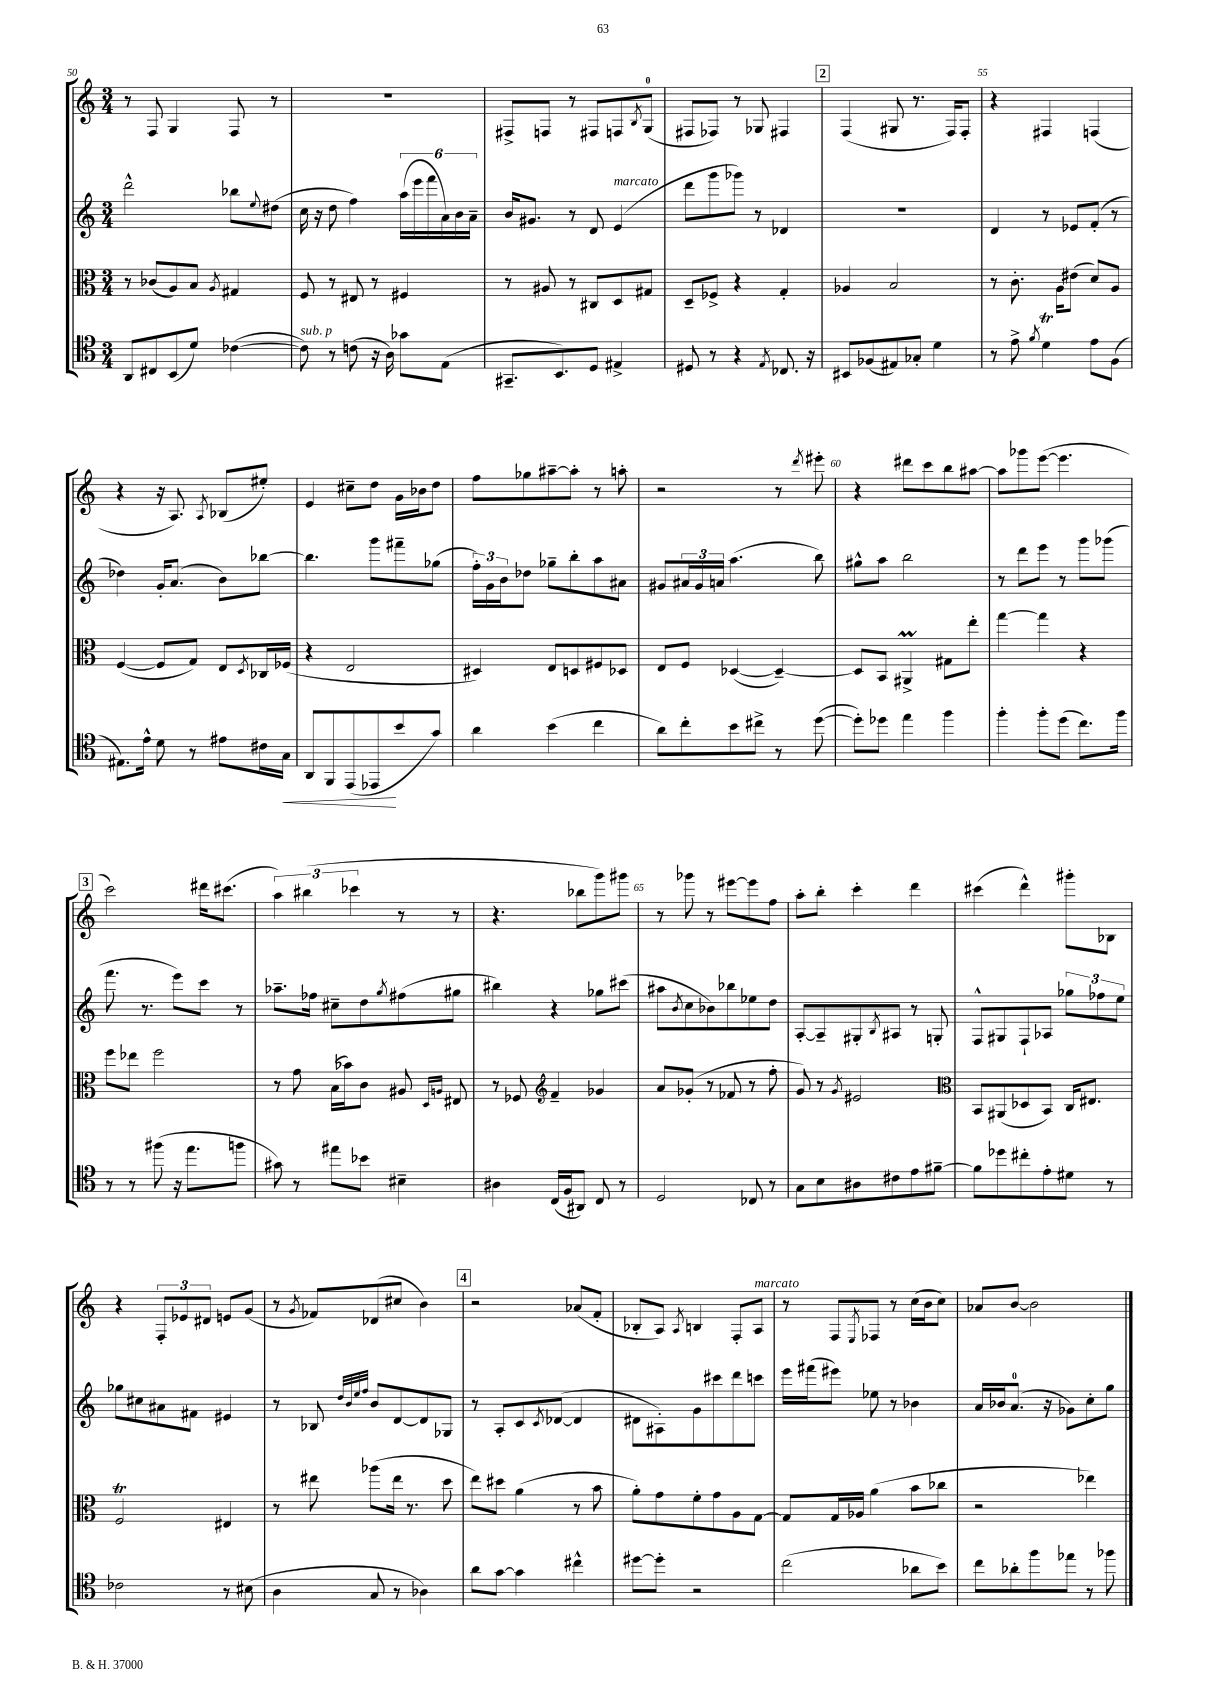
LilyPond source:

<<
\new StaffGroup <<
\new Staff = "s0" {
    \clef treble \key c \major \numericTimeSignature \time 3/4
    r8 f8 g4 f8 r8 |
    R2. |
    fis8-> f8 r8 fis8 f8 \acciaccatura { b8 } g8-0( |
    fis8 fes8) r8 ges8 fis4 |
    \mark \markup { \box "2" } f4( gis8 r8. f16) f8-. |
    r4 fis4 f4( |
    r4 r16 a8.) \acciaccatura { a8 } bes8( eis''8-.) |
    e'4 cis''8-- d''8 g'16 bes'16 d''8 |
    f''8 ges''8 ais''8~-- ais''8-. r8 a''8-. |
    r2 r8 \acciaccatura { d'''8 } eis'''8-. |
    r4 dis'''8 c'''8 b''8 ais''8~ |
    ais''8 ges'''8 e'''8~( e'''4. |
    \mark \markup { \box "3" } c'''2) dis'''16 cis'''8.( |
    \tuplet 3/2 { a''4) bis''4( ces'''4 } r8 r8 |
    r4. bes''8 g'''8) gis'''8 |
    r8 ges'''8 r8 eis'''8~ eis'''8 f''8 |
    a''8-. b''8-. c'''4-. d'''4 |
    cis'''4( d'''4-^) gis'''8-. bes8 |
    r4 \tuplet 3/2 { f8-. ees'8 dis'8 } e'8 g'8( |
    r8 \acciaccatura { g'8 } fes'8) des'8( cis''8 b'4) |
    \mark \markup { \box "4" } r2 aes'8( f'8-. |
    bes8-. a8) \acciaccatura { a8 } b4 f8-. a8^\markup { \italic "marcato" } |
    r8 f8 \acciaccatura { e8 } fes8 r8 c''16( b'16 c''8) |
    aes'8 b'8~ b'2 \bar "|." |
}
\new Staff = "s1" {
    \clef treble \key c \major \numericTimeSignature \time 3/4
    d'''2-^ bes''8 \appoggiatura { e''8 } dis''8( |
    c''16 r16 d''8 f''4) \tuplet 6/4 { a''16( e'''16 f'''16 a'16) b'16 a'16-- } |
    b'16 gis'8. r8 d'8 e'4^\markup { \italic "marcato" }( |
    d'''8 g'''8 ges'''8) r8 des'4 |
    \mark \markup { \box "2" } R2. |
    d'4 r8 ees'8 f'8-.( r8 |
    des''4) g'16-. a'8.( b'8) bes''8~ |
    bes''4. g'''8 fis'''8-- ges''8( |
    \tuplet 3/2 { f''16-.) g'16 b'16 } des''8 ges''8-- b''8-. a''8 ais'8 |
    gis'8 \tuplet 3/2 { ais'16 gis'16 a'16 } a''4.( b''8) |
    gis''8-^ a''8 b''2 |
    r8 d'''8 e'''8 r8 g'''8 ges'''8( |
    \mark \markup { \box "3" } f'''8. r8. e'''8) c'''8 r8 |
    aes''8.-- fes''16 cis''8-- d''8 \acciaccatura { g''8 } fis''8( gis''8 |
    bis''4) r4 ges''8 cis'''8( |
    ais''8 \acciaccatura { b'8 } c''8 bes'8) bes''8 ees''8 d''8 |
    a8~-. a8-- gis8-. \acciaccatura { b8 } ais8 r8 g8-. |
    f8-^ gis8 f8-! aes8 \tuplet 3/2 { ges''8 fes''8 e''8 } |
    ges''8 cis''8 ais'8 fis'8 eis'4 |
    r8 bes8 \grace { d''32 b'32 e''32 f''32 } b'8 d'8~ d'8 ges8 |
    \mark \markup { \box "4" } r8 a8-. c'8 \acciaccatura { c'8 } des'8~( des'4 |
    dis'8 ais8-.) g'8 cis'''8 d'''8 c'''8 |
    e'''16 fis'''16( eis'''8) ees''8 r8 bes'4 |
    a'16 bes'16 a'8.-0( r16 ges'8) c''8-. g''8 \bar "|." |
}
\new Staff = "s2" {
    \clef alto \key c \major \numericTimeSignature \time 3/4
    r8 ces'8( a8) b8 \acciaccatura { a8 } gis4 |
    f8 r8 eis8 r8 fis4 |
    r8 ais8 r8 cis8 d8 gis8 |
    d8-- fes8-> r4 g4-. |
    \mark \markup { \box "2" } aes4 b2 |
    r8 c'8.-. a16 eis'8( d'8) a8 |
    f4~( f8 g8) e8 \acciaccatura { d8 } ces16 fes16( |
    r4 e2 |
    dis4) e8 d8 fis8 des8 |
    e8 f8 des4~( des4~--) |
    des8 b,8 ais,4->\prall gis8 e''8-. |
    g''4~ g''4 r4 |
    \mark \markup { \box "3" } f''8 ees''8 f''2 |
    r8 g'8 b16( bes'16) c'8 ais8 \grace { d16 a16 } eis8 |
    r8 fes8 \clef treble f'4-- ges'4 |
    a'8 ges'8-.( r8 fes'8 r8 f''8-. |
    g'8) r8 \acciaccatura { g'8 } eis'2 |
    \clef alto b,8 ais,8( des8 b,8) c16 eis8. |
    f2\trill eis4 |
    r8 eis''8 aes''8( eis''16 r8. d''8 |
    \mark \markup { \box "4" } e''8) dis''8 a'4( r8 b'8 |
    a'8-.) g'8 f'8-. g'8 a8 g8~ |
    g8 g16 aes16 a'4( b'8 ces''8 |
    r2 ees''4) \bar "|." |
}
\new Staff = "s3" {
    \clef tenor \key c \major \numericTimeSignature \time 3/4
    a,8 cis8 b,8( d'8) ces'4~( |
    ces'8^\markup { \italic "sub. p" }) r8 c'8( r16 a16) ges'8 e8( |
    gis,8.-- b,8.) d8 eis4-> |
    dis8 r8 r4 \acciaccatura { e8 } ces8. r16 |
    \mark \markup { \box "2" } bis,8 fes8( eis8) ges8-. d'4 |
    r8 e'8-> \acciaccatura { f'8 } d'4\trill e'8 f8( |
    eis8.) e'16-^ d'8 r8 eis'8 cis'16 g16\< |
    a,8 f,8 e,8( ees,8\! b'8 g'8) |
    a'4 b'4( c''4 |
    a'8) c''8-. b'8 cis''8-> r8 d''8~( |
    d''8-.) des''8 e''4 f''4 |
    f''4-. f''8-. d''8( c''8.) f''16 |
    \mark \markup { \box "3" } r8 r8 fis''8( r16 e''8. f''8 |
    gis'8) r8 eis''8 bes'8 bis4-- |
    ais4 c16( f16 ais,8) c8 r8 |
    d2 ces8 r8 |
    g8 b8 ais8 cis'8 e'8 fis'8~-- |
    fis'8 des''8 cis''8-. e'8-. dis'8 r8 |
    ces'2 r8 bis8( |
    a4 g8 r8 aes4) |
    \mark \markup { \box "4" } a'8 g'8~ g'4 cis''4-^ |
    dis''8~ dis''8-. r2 |
    c''2( aes'8 b'8) |
    c''8 aes'8-. f''8 ees''8 r8 fes''8 \bar "|." |
}
>>
>>
\layout { \context { \Score currentBarNumber = #50 \override BarNumber.break-visibility = ##(#f #t #t) barNumberVisibility = #(every-nth-bar-number-visible 5) } }
